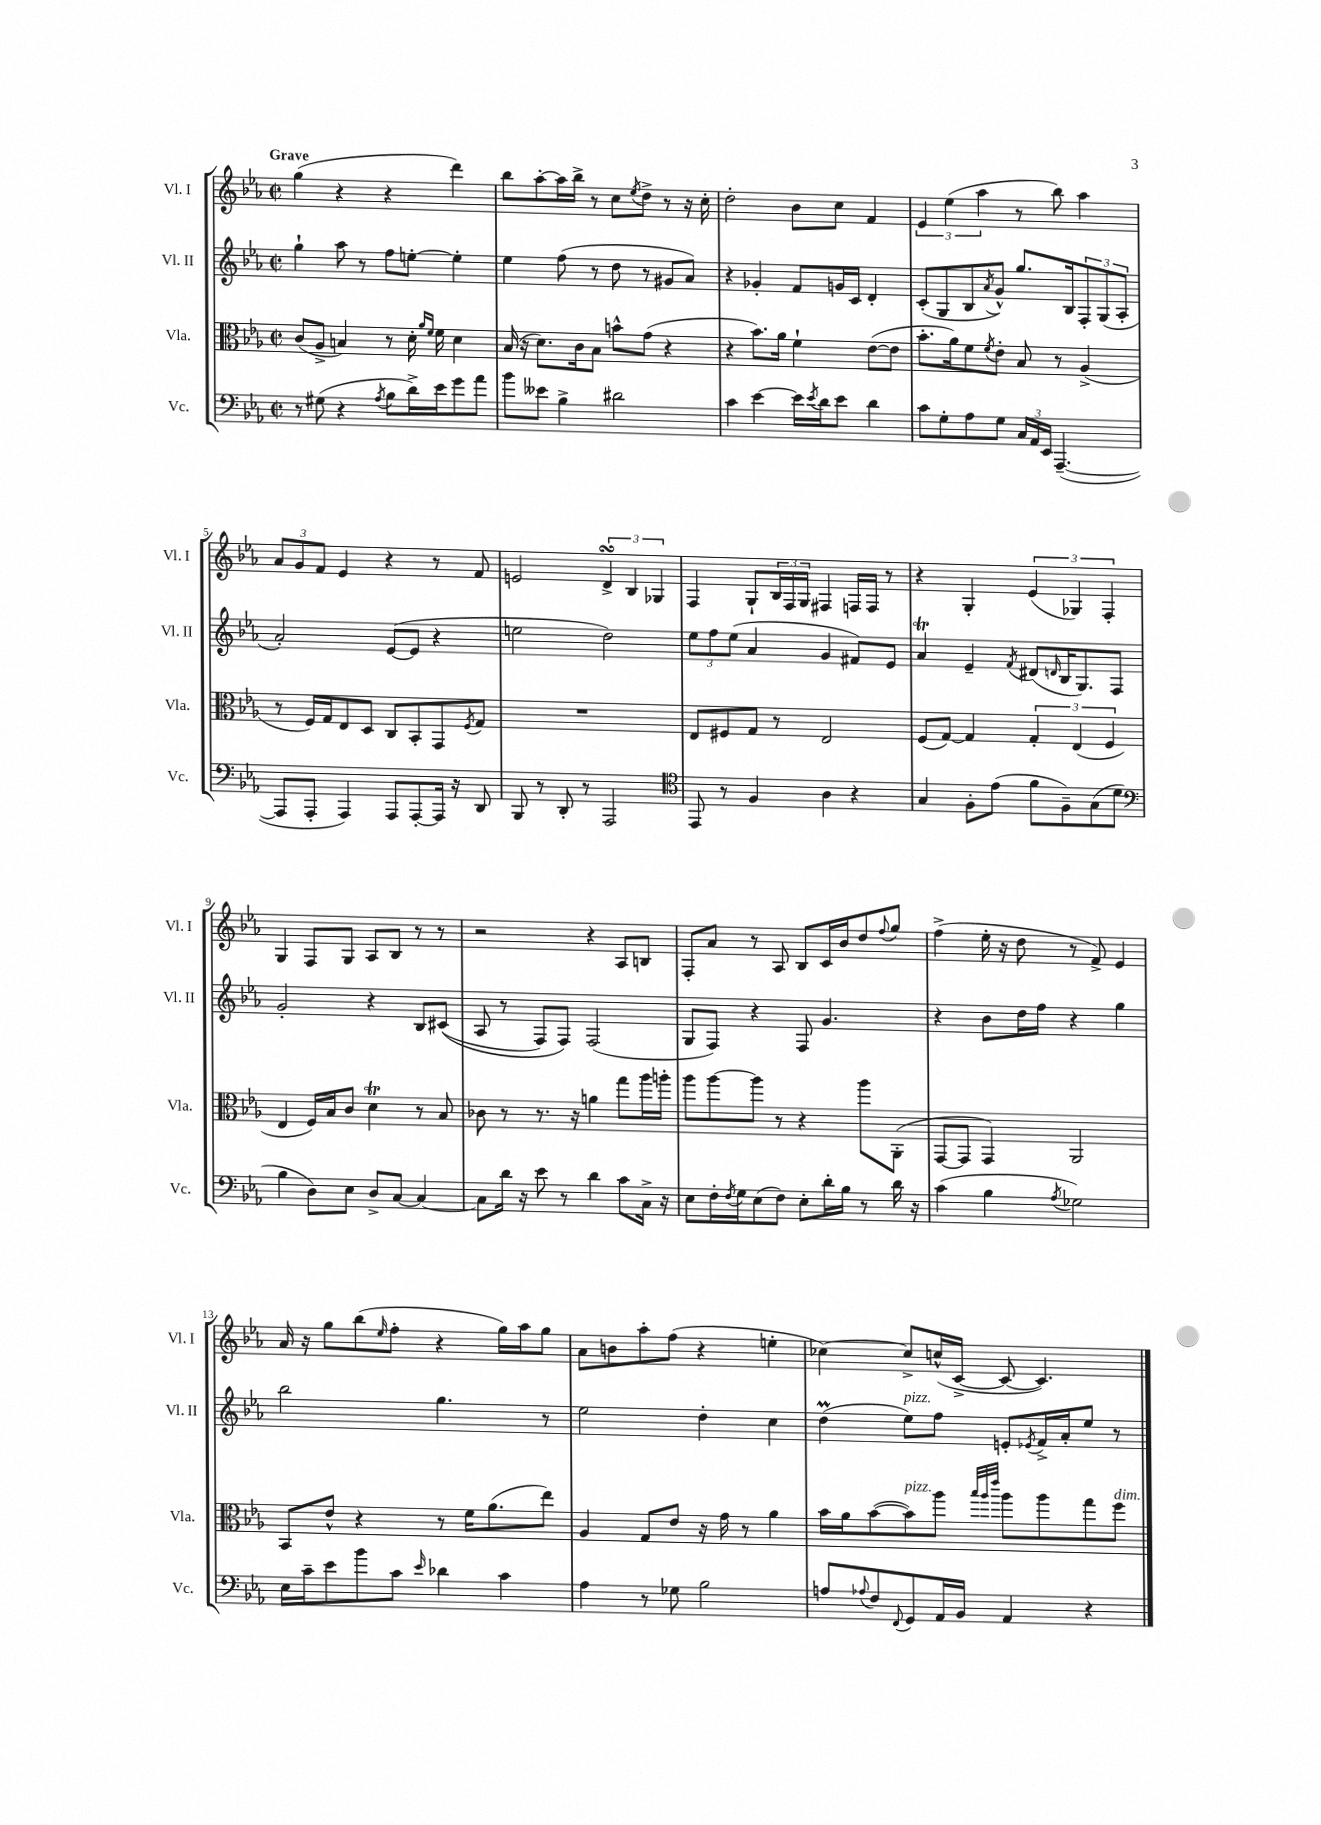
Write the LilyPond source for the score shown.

<<
\new StaffGroup <<
\new Staff = "s0" \with { instrumentName = "Vl. I" shortInstrumentName = "Vl. I" } {
    \clef treble \key ees \major \defaultTimeSignature \time 2/2 \tempo "Grave"
    g''4( r4 r4 d'''4) |
    bes''8 aes''8~-. aes''16 bes''16-> r8 c''8 \acciaccatura { ees''8 } d''8-> r8 r16 c''16-. |
    d''2-. bes'8 c''8 f'4 |
    \tuplet 3/2 { ees'4 ees''4( aes''4 } r8 bes''8) aes''4 |
    \tuplet 3/2 { aes'8 g'8 f'8 } ees'4 r4 r8 f'8 |
    e'2 \tuplet 3/2 { d'4->\turn bes4 ges4 } |
    f4 g8-! \tuplet 3/2 { bes16 f16 g16 } fis4 f16 f16 r8 |
    r4 g4-. \tuplet 3/2 { ees'4( ges4) f4-. } |
    g4 f8 g8 aes8 bes8 r8 r8 |
    r2 r4 aes8 b8 |
    f8-. aes'8 r8 aes8 bes8 c'16 bes'16 d''8 \appoggiatura { f''8 } g''8 |
    f''4->( ees''16-. r16 d''8 r8 f'8->) ees'4 |
    aes'16 r16 g''8 bes''8( \grace { ees''16 } f''8-. r4 g''16) aes''16 g''8 |
    aes'8 b'8 aes''8-. f''8( r4 e''4-. |
    ces''4~) ces''8-> c''16-^( c'16~-> c'8~ c'4.) \bar "|." |
}
\new Staff = "s1" \with { instrumentName = "Vl. II" shortInstrumentName = "Vl. II" } {
    \clef treble \key ees \major \defaultTimeSignature \time 2/2
    g''4-! aes''8 r8 f''8 e''8~-. e''4-. |
    ees''4 f''8( r8 d''8 r8 gis'8 aes'8) |
    r4 ges'4-. f'8 g'16 c'16 d'4-. |
    c'8-.( g8 bes8 \acciaccatura { aes'8 } g'8-^) g''8. bes16 \tuplet 3/2 { f8-. g8( aes8-. } |
    aes'2-.) ees'8~( ees'8 r4 |
    e''2 d''2) |
    \tuplet 3/2 { ees''8 f''8 ees''8( } aes'4 g'4 fis'8) ees'8 |
    aes'4\trill ees'4-- \acciaccatura { f'8 } dis'8( \grace { d'16 } bes16 g8.) f8 |
    g'2-. r4 bes8 cis'8(\( |
    aes8 r8 f8) f8\) f2( |
    g8 f8) r4 f8 g'4. |
    r4 bes'8 d''16 f''16 r4 g''4 |
    bes''2 g''4. r8 |
    ees''2 d''4-. c''4 |
    d''4\prall( ees''8^\markup { \italic "pizz." }) f''8 e'8-. \acciaccatura { ees'8 } f'16-> aes'16-. ees''8 r8 \bar "|." |
}
\new Staff = "s2" \with { instrumentName = "Vla." shortInstrumentName = "Vla." } {
    \clef alto \key ees \major \defaultTimeSignature \time 2/2
    c'8( aes8-> b4) r8 d'16-. \grace { aes'16 f'16 } f'16 d'4 |
    bes16( r16 d'8.) c'16 bes8 b'8-^ g'8( r4 |
    r4 bes'8.) aes'16 f'4-! ees'8~( ees'8 |
    bes'8.-. aes'16) f'8 \acciaccatura { f'8 } ees'8-. bes8 r8 aes4->( |
    r8 f16) g16 ees8 d8 c8 bes,8-. g,8 \acciaccatura { f8 } g8 |
    R1 |
    ees8 fis8 g8 r8 ees2 |
    f8( g8~) g4 \tuplet 3/2 { g4-. ees4( f4 } |
    ees4 f16) bes16 c'8 d'4\trill r8 bes8 |
    ces'8 r8 r8. r16 a'4 g''8 aes''16 a''16-. |
    aes''8 aes''8~ aes''8 r8 r4 aes''8 aes,8-.( |
    g,8~ g,8 g,4) aes,2 |
    bes,8 ees'8-^ r4 r8 f'16 aes'8.( ees''8) |
    aes4 g8 ees'8 r16 g'16 r8 aes'4 |
    bes'16 aes'16 bes'8~( bes'8^\markup { \italic "pizz." }) aes''8 \grace { bes''32 aes''32 ees'''32 } aes''8 aes''8 g''8 f''8^\markup { \italic "dim." } \bar "|." |
}
\new Staff = "s3" \with { instrumentName = "Vc." shortInstrumentName = "Vc." } {
    \clef bass \key ees \major \defaultTimeSignature \time 2/2
    r8 gis8( r4 \acciaccatura { aes8 } bes8 d'16->) ees'16 g'8 aes'8 |
    bes'8 eeses'8 bes4-> dis'2 |
    c'4 ees'4~ ees'16 \acciaccatura { ees'8 } d'16 ees'8 d'4 |
    c'8 g8-. aes8 g8 \tuplet 3/2 { c16 aes,16 ees,16 } aes,,4.~--( |
    aes,,8 aes,,8-. aes,,4) aes,,8 aes,,8~-. aes,,16 r16 d,8 |
    bes,,8 r8 d,8-. r8 aes,,2 |
    \clef tenor ees,8 r8 f4 aes4 r4 |
    g4 f8-. ees'8( f'8 f8--) g8( d'8 |
    \clef bass bes4 d8) ees8 d8-> c8~ c4~ |
    c8 d'16 r16 ees'8 r8 d'4 c'8 c16-> r16 |
    ees8 f16-. \acciaccatura { f8 } g16 ees8( f8) ees8-. d'16-. bes16 r8 d'16 r16 |
    c'4( bes4 \acciaccatura { aes8 } ges2) |
    ees16 c'16-- ees'8 bes'8 c'8 \grace { ees'16 } des'4 c'4 |
    aes4 r8 ges8 bes2 |
    a8 \appoggiatura { aes8 } f8 \appoggiatura { f,8 } g,8 aes,16 bes,16 aes,4 r4 \bar "|." |
}
>>
>>
